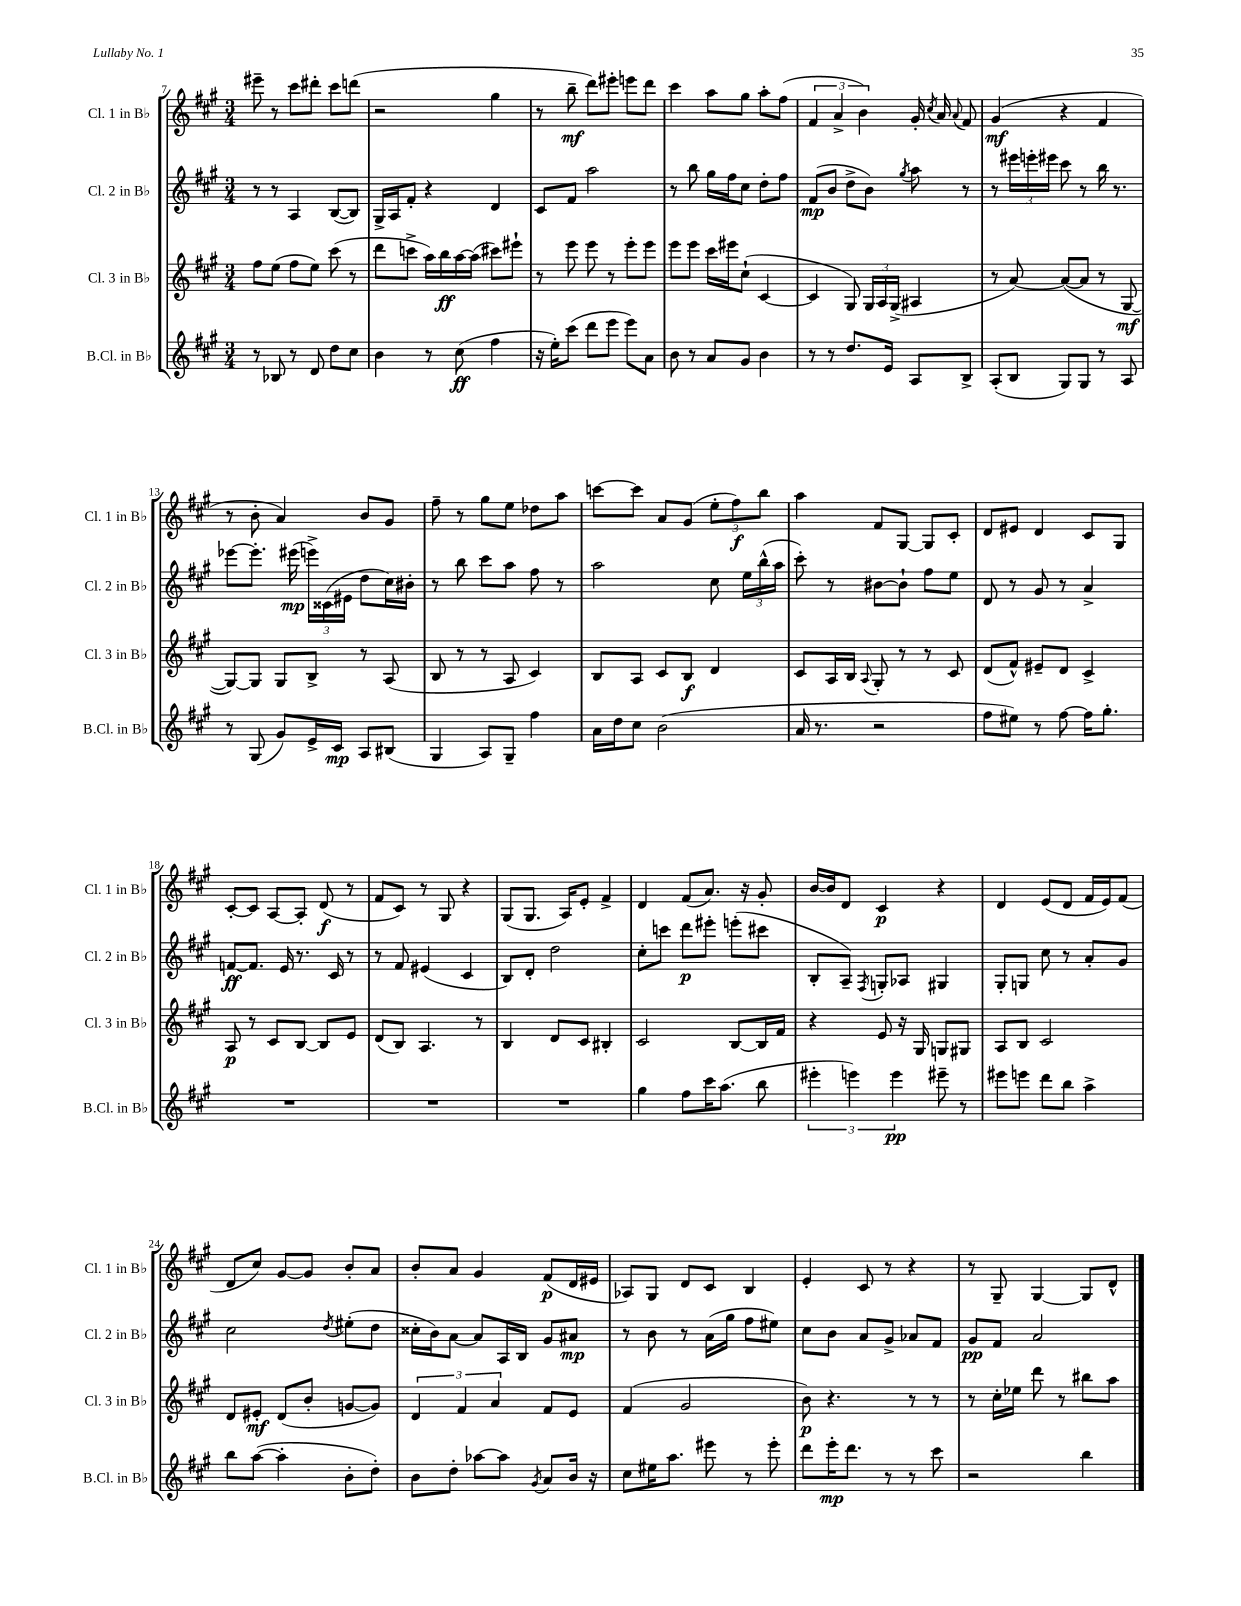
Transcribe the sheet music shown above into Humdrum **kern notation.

**kern	**dynam	**kern	**dynam	**kern	**dynam	**kern	**dynam
*part4	*part4	*part3	*part3	*part2	*part2	*part1	*part1
*staff4	*staff4	*staff3	*staff3	*staff2	*staff2	*staff1	*staff1
*I"B.Cl. in B♭	*	*I"Cl. 3 in B♭	*	*I"Cl. 2 in B♭	*	*I"Cl. 1 in B♭	*
*I'B.Cl. in B♭	*	*I'Cl. 3 in B♭	*	*I'Cl. 2 in B♭	*	*I'Cl. 1 in B♭	*
*clefG2	*	*clefG2	*	*clefG2	*	*clefG2	*
*k[f#c#g#]	*	*k[f#c#g#]	*	*k[f#c#g#]	*	*k[f#c#g#]	*
*M3/4	*	*M3/4	*	*M3/4	*	*M3/4	*
=7	=7	=7	=7	=7	=7	=7	=7
8r	.	8ff#\L	.	8r	.	8eee#X~\	.
8B-X/	.	(8ee\J	.	8r	.	8r	.
8r	.	8ff#\L	.	4A/	.	8ccc#\L	.
8d/	.	8ee\J)	.	.	.	8ddd#X'\J	.
8dd\L	.	(8ccc#\	.	([8B/L	.	8ccc#\L	.
8cc#\J	.	8r	.	8B/J])	.	(8dddn\J	.
=8	=8	=8	=8	=8	=8	=8	=8
4b\	.	8ddd\L	.	16G#^/LL	.	2r	.
.	.	.	.	16A/J	.	.	.
.	.	8cccn^\J	.	8f#'/J	.	.	.
8r	.	16aa\LL)	.	4r	.	.	.
.	.	16bb\	ff	.	.	.	.
(8cc#\	ff	[16aa\	.	.	.	.	.
.	.	(16aa\JJ]	.	.	.	.	.
4ff#\	.	8ccc#X\L)	.	4d/	.	4gg#\	.
.	.	8eee#X`\J	.	.	.	.	.
=9	=9	=9	=9	=9	=9	=9	=9
16r	.	8r	.	8c#/L	.	8r	.
16ee'\KL)	.	.	.	.	.	.	.
(8ccc#\J	.	8eee\	.	8f#/J	.	8bb~\	mf
8ddd\L	.	8eee\	.	2aa\	.	8ddd\L)	.
8eee\J	.	8r	.	.	.	8eee#X'\J	.
8eee\L)	.	8eee'\L	.	.	.	8eeen\L	.
8a\J	.	8eee\J	.	.	.	8ddd\J	.
=10	=10	=10	=10	=10	=10	=10	=10
8b\	.	8eee\L	.	8r	.	4ccc#\	.
8r	.	8eee\J	.	8bb\	.	.	.
8a/L	.	16ccc#\LL	.	16gg#\LL	.	8aa\L	.
.	.	16eee#X\J	.	16ff#\J	.	.	.
8g#/J	.	(8cc#`\J	.	8cc#\J	.	8gg#\J	.
4b\	.	[4c#/	.	8dd'\L	.	8aa'\L	.
.	.	.	.	8ff#\J	.	(8ff#\J	.
=11	=11	=11	=11	=11	=11	=11	=11
8r	.	4c#/]	.	(8f#/L	mp	6f#/	.
8r	.	.	.	8b/J	.	.	.
.	.	.	.	.	.	6a^/	.
8.dd/L	.	8G#/)	.	8dd^\L	.	.	.
.	.	.	.	.	.	6b\)	.
.	.	24G#/LL	.	8b\J)	.	.	.
.	.	24A/	.	.	.	.	.
16e/Jk	.	.	.	.	.	.	.
.	.	(24G#^/JJ	.	.	.	.	.
.	.	.	.	8qgg#/	.	.	.
8A/L	.	4A#X/	.	8aa\	.	16g#'/	.
.	.	.	.	.	.	8qcc#/	.
.	.	.	.	.	.	16a/	.
.	.	.	.	.	.	8qqa/	.
8B^/J	.	.	.	8r	.	8f#/	.
=12	=12	=12	=12	=12	=12	=12	=12
(8A'/L	.	8r	.	8r	.	(4g#/	mf
8B/J	.	[8a/)	.	24eee#X\LL	.	.	.
.	.	.	.	24eeen'\	.	.	.
.	.	.	.	24eee#X\JJ	.	.	.
8G#/L)	.	(8a/L_	.	8ccc#\	.	4r	.
8G#/J	.	8a/J]	.	8r	.	.	.
8r	.	8r	.	16bb\	.	4f#/	.
.	.	.	.	8.r	.	.	.
8A/	.	[8G#/	mf	.	.	.	.
!!LO:LB:g=z
=13	=13	=13	=13	=13	=13	=13	=13
8r	.	8G#/L_)	.	[8eee-X\L	.	8r	.
(8G#/	.	8G#/J]	.	8.eee-'\J]	.	8b'\	.
8g#/L)	.	8G#/L	.	.	.	4a/)	.
.	.	.	.	(16eee#X\	mp	.	.
16e^/L	.	8B^/J	.	24eeen^\LL)	.	.	.
.	.	.	.	(24c##X\	.	.	.
16c#/JJ	mp	.	.	.	.	.	.
.	.	.	.	24e#X\JJ	.	.	.
8A/L	.	8r	.	8dd\L	.	8b/L	.
(8B#X/J	.	(8A/	.	16cc#\L)	.	8g#/J	.
.	.	.	.	16b#X'\JJ	.	.	.
=14	=14	=14	=14	=14	=14	=14	=14
4G#/	.	8B/	.	8r	.	8ff#~\	.
.	.	8r	.	8bb\	.	8r	.
8A/L)	.	8r	.	8ccc#\L	.	8gg#\L	.
8G#~/J	.	8A/	.	8aa\J	.	8ee\J	.
4ff#\	.	4c#/)	.	8ff#\	.	8dd-X\L	.
.	.	.	.	8r	.	8aa\J	.
=15	=15	=15	=15	=15	=15	=15	=15
16a\LL	.	8B/L	.	2aa\	.	[8cccn\L	.
16dd\J	.	.	.	.	.	.	.
8cc#\J	.	8A/J	.	.	.	8ccc\J]	.
(2b\	.	8c#/L	.	.	.	8a/L	.
.	.	8B/J	f	.	.	(8g#/J	.
.	.	4d/	.	8cc#\	.	12ee'\L	.
.	.	.	.	.	.	12ff#\)	f
.	.	.	.	24ee\LL	.	.	.
.	.	.	.	(24bb^^\	.	12bb\J	.
.	.	.	.	24aa\JJ	.	.	.
=16	=16	=16	=16	=16	=16	=16	=16
16a/	.	8c#/L	.	8ccc#'\)	.	4aa\	.
8.r	.	.	.	.	.	.	.
.	.	16A/L	.	8r	.	.	.
.	.	16B/JJ	.	.	.	.	.
.	.	8qqA/	.	.	.	.	.
2r	.	8G#'/	.	[8b#X\L	.	8f#/L	.
.	.	8r	.	8b#`\J]	.	[8G#/J	.
.	.	8r	.	8ff#\L	.	8G#/L]	.
.	.	8c#/	.	8ee\J	.	8c#'/J	.
=17	=17	=17	=17	=17	=17	=17	=17
8ff#\L	.	(8d/L	.	8d/	.	8d/L	.
8ee#X\J)	.	8f#^^/J)	.	8r	.	8e#X/J	.
8r	.	8e#X~/L	.	8g#/	.	4d/	.
[8ff#\	.	8d/J	.	8r	.	.	.
16ff#\KL]	.	4c#^/	.	4a^/	.	8c#/L	.
8.gg#'\J	.	.	.	.	.	.	.
.	.	.	.	.	.	8G#/J	.
!!LO:LB:g=z
=18	=18	=18	=18	=18	=18	=18	=18
2.r	.	8A/	p	[8fn/L	ff	[8c#'/L	.
.	.	8r	.	8.f/J]	.	8c#/J]	.
.	.	8c#/L	.	.	.	[8A/L	.
.	.	.	.	16e/	.	.	.
.	.	[8B/J	.	8.r	.	8A'/J]	.
.	.	8B/L]	.	.	.	(8d/	f
.	.	.	.	16c#/	.	.	.
.	.	8e/J	.	8r	.	8r	.
=19	=19	=19	=19	=19	=19	=19	=19
2.r	.	(8d/L	.	8r	.	8f#/L	.
.	.	8B/J)	.	8f#/	.	8c#/J)	.
.	.	4.A/	.	(4e#X/	.	8r	.
.	.	.	.	.	.	8G#/	.
.	.	.	.	4c#/	.	4r	.
.	.	8r	.	.	.	.	.
=20	=20	=20	=20	=20	=20	=20	=20
2.r	.	4B/	.	8B/L)	.	(8G#/L	.
.	.	.	.	8d'/J	.	8.G#/J	.
.	.	8d/L	.	2dd\	.	.	.
.	.	.	.	.	.	16A/KL)	.
.	.	8c#/J	.	.	.	8e'/J	.
.	.	4B#X'/	.	.	.	4f#^/	.
=21	=21	=21	=21	=21	=21	=21	=21
4gg#\	.	2c#/	.	8cc#'\L	.	4d/	.
.	.	.	.	8cccn\J	.	.	.
8ff#\L	.	.	.	8ddd\L	p	(8f#/L	.
16ccc#\K	.	.	.	8eee#X'\J	.	8.a/J)	.
(8.aa\J	.	.	.	.	.	.	.
.	.	[8B/L	.	(8eeen'\L	.	.	.
.	.	.	.	.	.	16r	.
8bb\	.	16B/L]	.	8ccc#X\J	.	8g#'/	.
.	.	16f#/JJ	.	.	.	.	.
=22	=22	=22	=22	=22	=22	=22	=22
6eee#X'\	.	4r	.	8B'/L	.	[16b/LL	.
.	.	.	.	.	.	16b/J]	.
.	.	.	.	8A~/J)	.	8d/J	.
6eeen\)	.	.	.	.	.	.	.
.	.	.	.	8qF#/	.	.	.
.	.	8e/	.	8Gn'/L	.	4c#/	p
6eee\	pp	.	.	.	.	.	.
.	.	16r	.	8A-X/J	.	.	.
.	.	16G#/	.	.	.	.	.
8eee#X~\	.	8Gn/L	.	4G#X/	.	4r	.
8r	.	8G#X/J	.	.	.	.	.
=23	=23	=23	=23	=23	=23	=23	=23
8eee#X\L	.	8A/L	.	8G#'/L	.	4d/	.
8eeen\J	.	8B/J	.	8Gn/J	.	.	.
8ddd\L	.	2c#/	.	8cc#\	.	(8e/L	.
8bb\J	.	.	.	8r	.	8d/J	.
4aa^\	.	.	.	8a'/L	.	16f#/LL	.
.	.	.	.	.	.	16e/J)	.
.	.	.	.	8g#/J	.	(8f#/J	.
!!LO:LB:g=z
=24	=24	=24	=24	=24	=24	=24	=24
8bb\L	.	8d/L	.	2cc#\	.	8d/L	.
([8aa\J	.	8e#X'/J	mf	.	.	8cc#/J)	.
4aa'\]	.	(8d/L	.	.	.	[8g#/L	.
.	.	8b'/J	.	.	.	8g#/J]	.
.	.	.	.	8qdd/	.	.	.
8b'\L	.	[8gn/L	.	(8ee#X'\L	.	8b'/L	.
8dd'\J)	.	8g/J])	.	8dd\J	.	8a/J	.
=25	=25	=25	=25	=25	=25	=25	=25
8b\L	.	6d/	.	16cc##X'\LL	.	8b'/L	.
.	.	.	.	16b\J)	.	.	.
8dd'\J	.	.	.	[8a\J	.	8a/J	.
.	.	6f#/	.	.	.	.	.
[8aa-X\L	.	.	.	8a/L]	.	4g#/	.
.	.	6a/	.	.	.	.	.
8aa-\J]	.	.	.	16A/L	.	.	.
.	.	.	.	16B/JJ	.	.	.
8qg#/	.	.	.	.	.	.	.
8a/L	.	8f#/L	.	8g#/L	.	(8f#/L	p
16b/Jk	.	8e/J	.	8a#X/J	mp	16d/L	.
16r	.	.	.	.	.	16e#X/JJ	.
=26	=26	=26	=26	=26	=26	=26	=26
8cc#\L	.	(4f#/	.	8r	.	8A-X/L)	.
16ee#X\K	.	.	.	8b\	.	8G#/J	.
8.aa\J	.	.	.	.	.	.	.
.	.	2g#/	.	8r	.	8d/L	.
8eee#X\	.	.	.	(16a\LL	.	8c#/J	.
.	.	.	.	16gg#\JJ	.	.	.
8r	.	.	.	8ff#\L	.	4B/	.
8eee#'\	.	.	.	8ee#X\J)	.	.	.
=27	=27	=27	=27	=27	=27	=27	=27
8ddd\L	.	8b\)	p	8cc#\L	.	4e'/	.
16eee'\K	mp	4.r	.	8b\J	.	.	.
8.ddd\J	.	.	.	.	.	.	.
.	.	.	.	8a/L	.	8c#/	.
8r	.	.	.	8g#^/J	.	8r	.
8r	.	8r	.	8a-X/L	.	4r	.
8ccc#\	.	8r	.	8f#/J	.	.	.
=28	=28	=28	=28	=28	=28	=28	=28
2r	.	8r	.	8g#/L	pp	8r	.
.	.	16cc#'\LL	.	8f#/J	.	8G#~/	.
.	.	16ee-X\JJ	.	.	.	.	.
.	.	8ddd\	.	2a/	.	[4G#/	.
.	.	8r	.	.	.	.	.
4bb\	.	8bb#X\L	.	.	.	8G#/L]	.
.	.	8aa\J	.	.	.	8d^^/J	.
==	==	==	==	==	==	==	==
*-	*-	*-	*-	*-	*-	*-	*-
